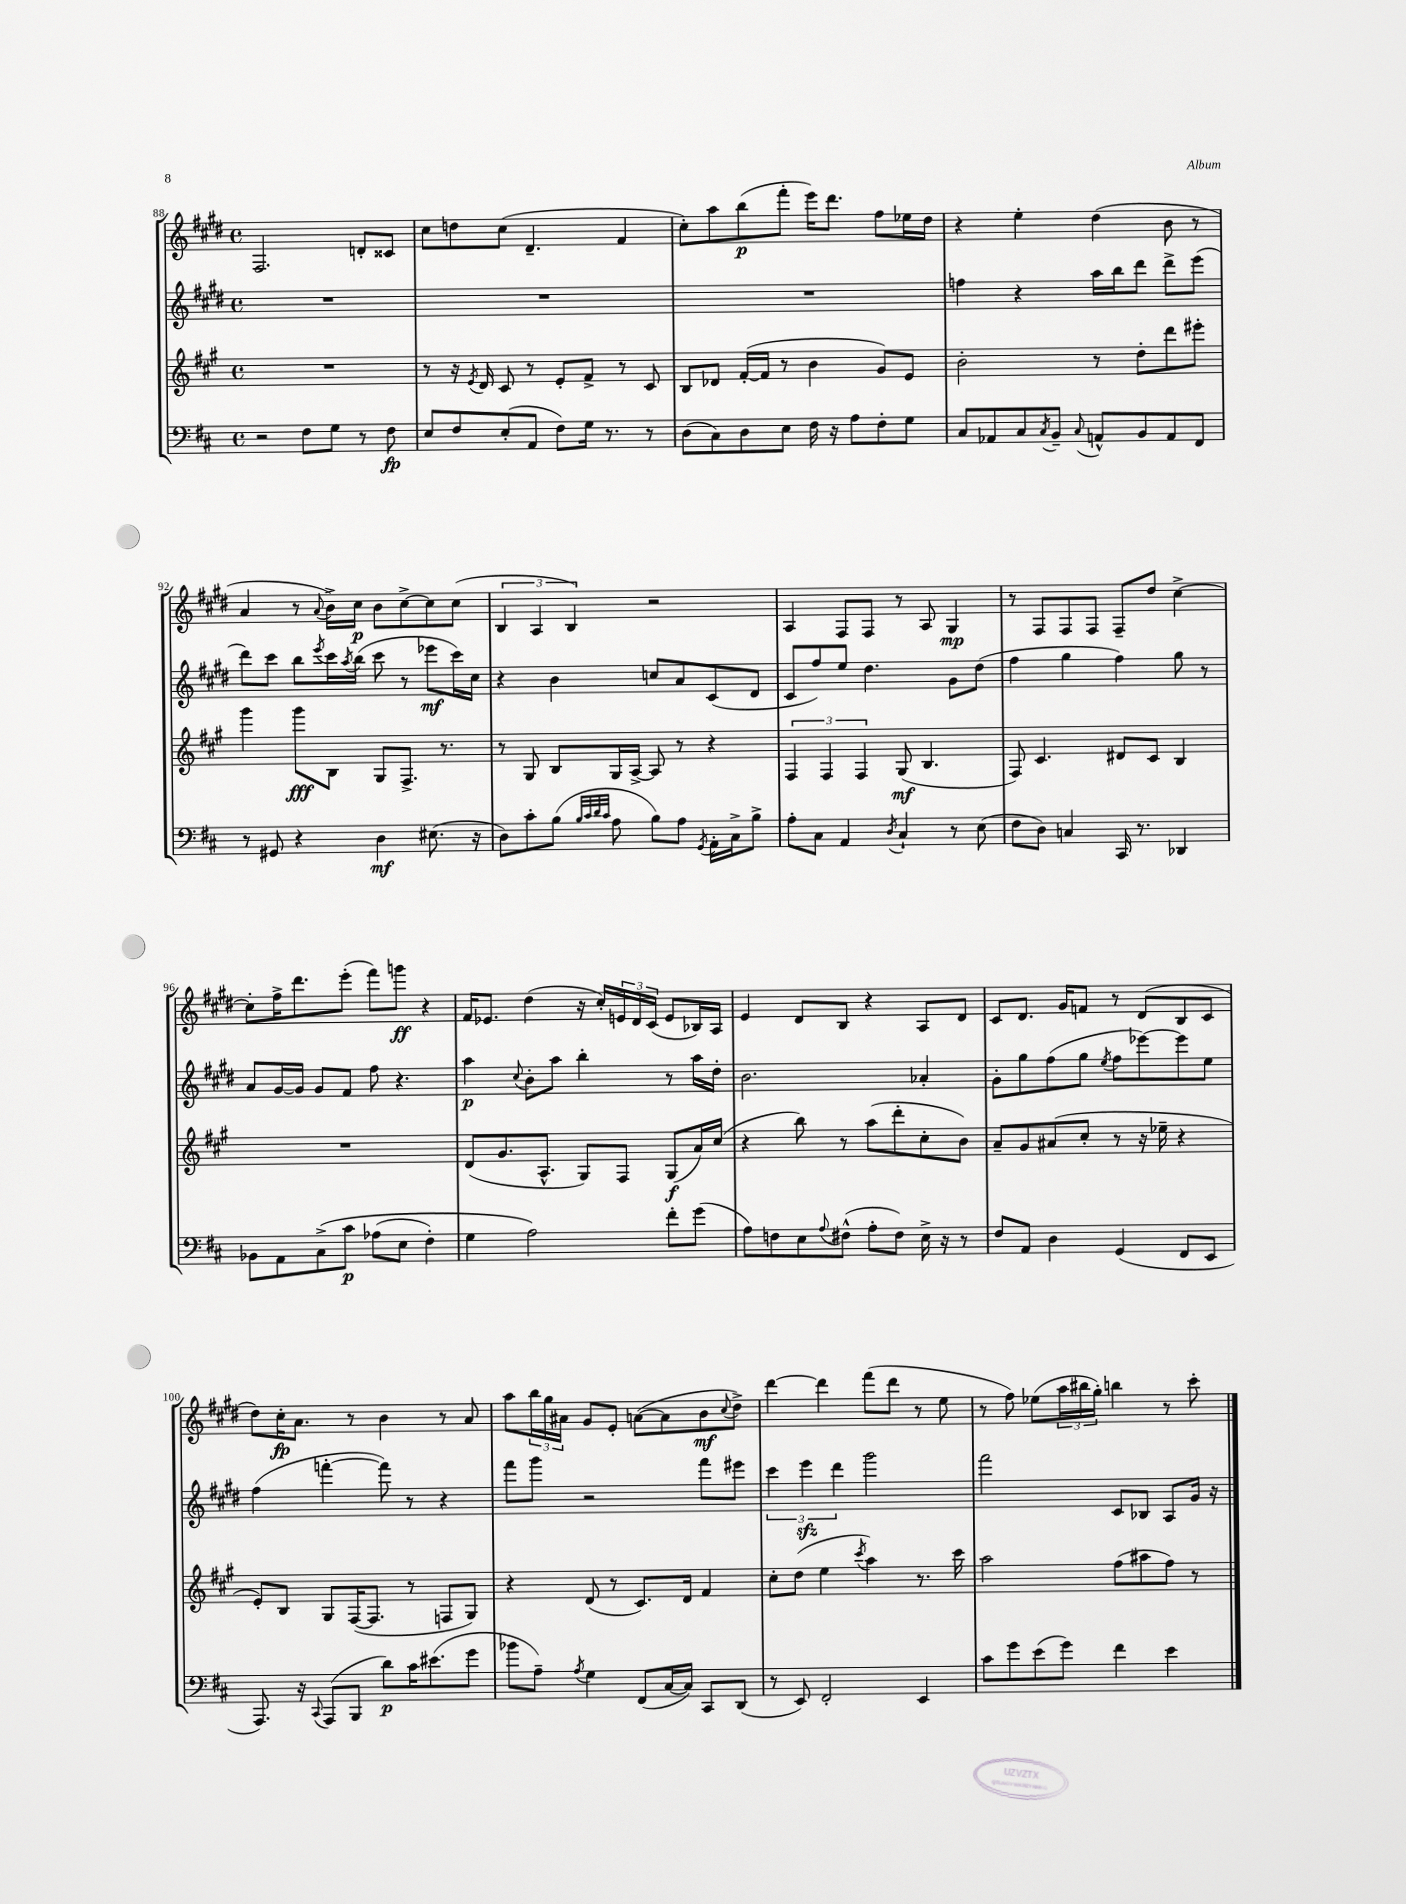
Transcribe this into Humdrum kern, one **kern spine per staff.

**kern	**kern	**kern	**kern
*staff4	*staff3	*staff2	*staff1
*clefF4	*clefG2	*clefG2	*clefG2
*k[f#c#]	*k[f#c#g#]	*k[f#c#g#d#]	*k[f#c#g#d#]
*M4/4	*M4/4	*M4/4	*M4/4
*met(c)	*met(c)	*met(c)	*met(c)
2r	1r	1r	2.F#/
8F#\L	.	.	.
8G\J	.	.	.
8r	.	.	8d'/L
8F#\	.	.	8c##/J
=	=	=	=
8E/L	8r	1r	8cc#\L
8F#/	16r	.	8dd\
.	8qe/	.	.
.	16d/	.	.
(8E'/	8c#/	.	(8cc#\J
8AA/J	8r	.	4.d#~/
8F#\L)	8e'/L	.	.
16G\Jk	8f#^/J	.	.
8.r	.	.	.
.	8r	.	4f#/
8r	8c#/	.	.
=	=	=	=
(8D\L	8B/L	1r	8cc#'\L)
8C#\)	8d-/J	.	8aa\
8D\	([16f#'/LL	.	(8bb\
.	16f#/]JJ	.	.
8E\J	8r	.	8fff#'\J
16F#\	4b\	.	16eee\LK)
16r	.	.	8.ddd#\J
8A\L	.	.	.
8F#'\	8g#/L)	.	8ff#\L
8G\J	8e/J	.	16ee-\L
.	.	.	16dd#\JJ
=	=	=	=
8C#/L	2b'\	4ff\	4r
8AA-/	.	.	.
8C#/	.	4r	4ee'\
8qC#/	.	.	.
8BB~/J	.	.	.
8qqC#/	.	.	.
8AA^^/L	8r	16aa\LL	(4dd#\
.	.	16bb\J	.
8BB/	8dd'\L	8ddd#\J	.
8AA/	8ddd\	8ddd#^\L	8b\
8FF#/J	8eee#'\J	(8eee\J	8r
=	=	=	=
8r	4ggg#\	8ddd#\L)	4a/
8GG#/	.	8ccc#\J	.
4r	8ggg#\L	8bb\L	8r
.	.	8qeee/	8qqa/
.	8B\J	16ccc#\L	16b^\LL)
.	.	8qaa/	.
.	.	(16bb\JJ	16cc#\JJ
4D\	8G#/L	8ccc#\	8b\L
.	8.F#^/J	8r	[8cc#^\
(8.E#\	.	8eee-\L	8cc#\]
.	8.r	.	.
.	.	16ccc#\L)	(8cc#\J
16r	.	16cc#\JJ	.
=	=	=	=
8D\L)	8r	4r	6B/
8c#'\	8G#/	.	.
.	.	.	6A/
(8B\J	8B/L	4b\	.
.	.	.	6B/)
32qqB/LLL	.	.	.
32qqc#/	.	.	.
32qqd/	.	.	.
32qqc#/JJJ	.	.	.
8A\	16G#/L	.	.
.	[16A^/JJ	.	.
8B\L)	8A/]	8cc/L	2r
8A\J	8r	8a/	.
8qGG/	.	.	.
16AA'\LL	4r	(8c#/	.
16C#^\J	.	.	.
8B^\J	.	8d#/J	.
=	=	=	=
8A'\L	6F#/	8c#/L	4A/
8C#\J	.	8ff#/)	.
.	6F#/	.	.
4AA/	.	8ee/J	8F#/L
.	6F#/	.	.
.	.	4.dd#\	8F#/J
8qD/	.	.	.
4C#`/	(8G#/	.	8r
.	4.B/	.	8A/
8r	.	8g#\L	4G#/
(8E\	.	(8dd#\J	.
=	=	=	=
8F#\L	8F#/)	4ff#\	8r
8D\J)	4.c#/	.	8F#/L
4C/	.	4gg#\	8F#/
.	.	.	8F#/J
16CC#/	8d#/L	4ff#\)	8F#~/L
8.r	.	.	.
.	8c#/J	.	8dd#/J
4DD-/	4B/	8gg#\	[4cc#^\
.	.	8r	.
=	=	=	=
8BB-\L	1r	8a/L	8cc#'\]L
8AA\	.	[16g#/L	16ff#^\K
.	.	16g#/]JJ	8.ddd#\
&(8C#^\	.	8g#/L	.
8c#\J	.	8f#/J	(8eee'\J
(8A-\L	.	8ff#\	8fff#\L)
8E\J	.	4.r	8ggg\J
4F#'\)	.	.	4r
=	=	=	=
4G\	(8d/L	4aa\	16f#/LK
.	.	.	8.e-/J
.	8.g#/	.	.
.	.	8qqcc#/	.
2A\&)	.	8b'\L	(4dd#\
.	8.A^^/J	.	.
.	.	8aa\J	.
.	8G#/L)	4bb'\	16r
.	.	.	16cc#'/LL)
.	8F#/J	.	24e/
.	.	.	24d#/
.	.	.	(24c#/JJ
8f#'\L	(8G#/L	8r	8e/L
(8g\J	16a/L)	16aa\LL	16B-/L)
.	(16cc#/JJ	16dd#'\JJ	16A/JJ
=	=	=	=
8A\L)	4r	2.b\	4e/
8F\	.	.	.
8E\	8bb\)	.	8d#/L
8qqA/	.	.	.
(8F#^^\J	8r	.	8B/J
8A'\L	(8aa\L	.	4r
8F#\J)	8ddd'\	.	.
16E^\	8cc#'\	4a-'/	8A/L
16r	.	.	.
8r	8b\J)	.	8d#/J
=	=	=	=
8F#/L	8a~/L	8g#'\L	8c#/L
8AA/J	8g#/	8gg#\	8.d#/J
4D\	(8a#/	(8ff#\	.
.	.	.	16g#/LK
.	8cc#'/J	8gg#\J	8f/J
.	.	8qee/	.
(4GG/	8r	8ff#\L	8r
.	16r	[8eee-\)	(8d#/L
.	16ee-~\	.	.
8FF#/L	4r	8eee-\]	8B/
8EE/J	.	8ee\J	8c#/J
=	=	=	=
8.AAA/)	8e'/L)	(4ff#\	8dd#\L)
.	8B/J	.	16cc#'\K
16r	.	.	8.a\J
8qqCC#/	.	.	.
(8AAA/L	8G#/L	[4fff'\	.
8BBB/J	([16F#/K	.	8r
.	8.F#/]J	.	.
8d\L)	.	8fff\])	4b\
16c#\K	8r	8r	.
(8.e#\	.	.	.
.	8F/L	4r	8r
8g\J	8G#/J)	.	8a/
=	=	=	=
8b-\L	4r	8fff#\L	8aa\L
8A~\J)	.	8ggg#\J	24bb\L
.	.	.	24gg#\
.	.	.	24a#\JJ
8qA/	.	.	.
4G\	(8d/	2r	8g#/L
.	8r	.	8e'/J
(8FF#/L	8.c#/L)	.	([8a\L
[16C#/L	.	.	8a\]
16C#/]JJ)	16d/Jk	.	.
8CC#/L	4f#/	8fff#\L	8b\
.	.	.	8qqcc#/
(8DD/J	.	8eee#\J	8dd#^\J)
=	=	=	=
8r	8cc#'\L	6ccc#\	[4ddd#\
8EE/)	(8dd\J	.	.
.	.	6eee\	.
2FF#'/	4ee\	.	4ddd#\]
.	.	6ddd#\	.
.	8qccc#/	.	.
.	4aa\)	2ggg#\	(8fff#\L
.	.	.	8ddd#\J
4EE/	8.r	.	8r
.	.	.	8ee\
.	16ccc#\	.	.
=	=	=	=
8c#\L	2aa\	2fff#\	8r
8g\	.	.	8ff#\)
(8e\	.	.	(8ee-\L
8g\J)	.	.	24aa\L
.	.	.	24bb#\
.	.	.	24gg#'\JJ)
4f#\	(8ff#\L	8c#/L	4bb\
.	8aa#\	8B-/J	.
4e\	8ff#\J)	8A/L	8r
.	8r	16g#/Jk	8ccc#'\
.	.	16r	.
==	==	==	==
*-	*-	*-	*-
